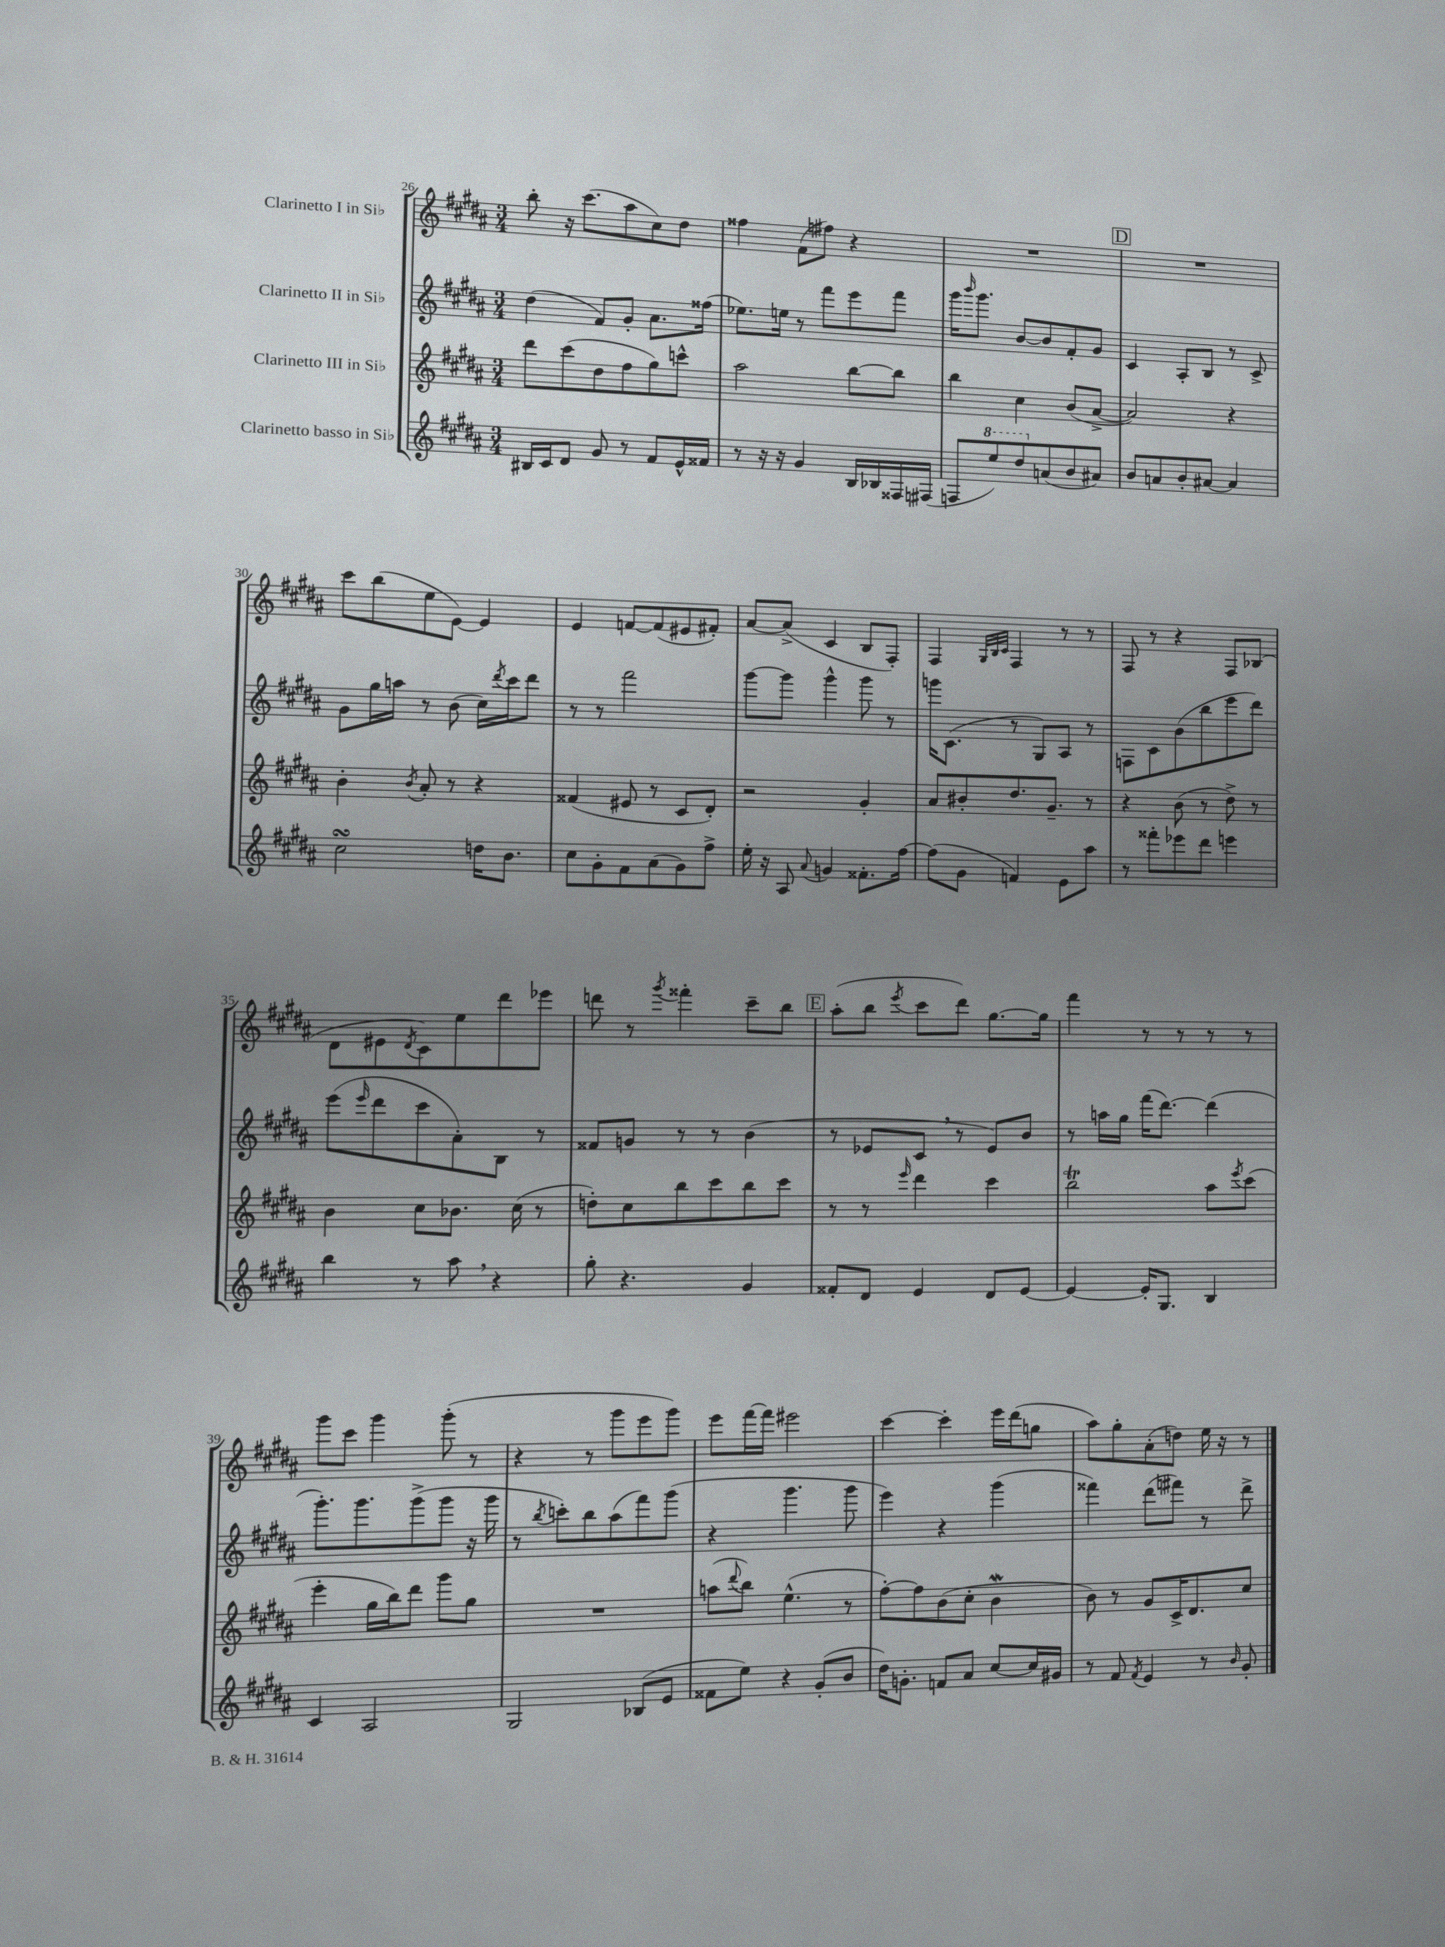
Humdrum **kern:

**kern	**kern	**kern	**kern
*staff4	*staff3	*staff2	*staff1
*clefG2	*clefG2	*clefG2	*clefG2
*k[f#c#g#d#a#]	*k[f#c#g#d#a#]	*k[f#c#g#d#a#]	*k[f#c#g#d#a#]
*M3/4	*M3/4	*M3/4	*M3/4
16B#	8ddd#	(4dd#	8bb'
16c#	.	.	.
8d#	(8ccc#	.	16r
.	.	.	(8.ccc#
8g#	8dd#	8f#)	.
8r	8ff#	8g#'	8aa#
8f#	8gg#)	8.a#	8cc#)
16e^^	8ccc^^	.	8dd#
16f##	.	(16ff##	.
=	=	=	=
8r	2aa#	8.ee-)	4ff##
16r	.	.	.
16r	.	16ee	.
4g#	.	8r	(8f#
.	.	8fff#	8ff#)
16B	[8bb	8eee	4r
16B-	.	.	.
16F##	8bb]	8fff#	.
(16F#	.	.	.
=	=	=	=
8F	4bb	16ggg#	2.r
.	.	16qqbbb	.
.	.	8.ggg#	.
8eee)	.	.	.
8ddd#	4cc#	[8b	.
(8a	.	8b]	.
8b	(8b	8f#'	.
8a#)	[8a#^	8g#	.
=	=	=	=
8b	2a#])	4c#	2.r
8a	.	.	.
8b'	.	8A#'	.
[8a#	.	8B	.
4a#]	4r	8r	.
.	.	8c#^	.
=	=	=	=
2cc#	4b'	8g#	8ccc#
.	.	16gg#	(8bb
.	.	16aa	.
.	8qb	.	.
.	8a#'	8r	8ee
.	8r	(8b	[8e)
16dd	4r	16cc#)	4e]
.	.	8qddd#	.
8.b	.	16ccc#	.
.	.	8ddd#	.
=	=	=	=
8cc#	(4f##	8r	4e
8g#'	.	8r	.
8f#	8e#	2fff#	[8f
(8a#	8r	.	(8f]
8g#)	8c#	.	8e#
8ff#^	8d#')	.	8f#')
=	=	=	=
16ee'	2r	[8ggg#	[8a#
16r	.	.	.
8A#	.	8ggg#]	(8a#^]
8qqa#	.	.	.
4g	.	4ggg#^^	4c#
8.f##'	4g#'	8ggg#	8B
.	.	8r	8F#')
[16ff#	.	.	.
=	=	=	=
(8ff#]	8a#	16ggg	4F#
.	.	(8.c#	.
8g#	8b#'	.	.
.	.	.	32qqG#
.	.	.	32qqB
.	.	.	32qqc#
4f)	8.dd#	8r	4F#
.	.	8G#)	.
.	8.g#~	.	.
8e	.	8A#	8r
8aa#	8r	8r	8r
=	=	=	=
8r	4r	8F	8F#
8fff##'	.	8c#	8r
8eee-	(8b	(8b	4r
8ddd#	8r	8bb	.
4eee	8dd#^)	8eee	8F#
.	8r	8ddd#)	(8B-
=	=	=	=
4bb	4b	(8eee	8d#
.	.	16qqeee	.
.	.	8ddd#	8e#
.	.	.	8qd#
8r	8cc#	8ccc#	8c#)
8aa#	8.b-	8a#')	8ee
4r	.	8B	8ddd#
.	(16cc#	.	.
.	8r	8r	8eee-
=	=	=	=
8gg#'	8dd')	8f##	8ddd
4.r	8cc#	8g	8r
.	.	.	8qggg#
.	8bb	8r	4fff##'
.	8ccc#	8r	.
4g#	8bb	(4b	8ccc#~
.	8ccc#	.	8bb
=	=	=	=
8f##'	8r	8r	(8aa#'
8d#	8r	8e-	8bb
.	16qqeee	.	8qeee
4e	4ddd#	8c#	8ccc#
.	.	8r	8ddd#)
8d#	4ccc#	8e-)	[8.gg#
[8e	.	8b	.
.	.	.	16gg#]
=	=	=	=
4e_	2bb	8r	4fff#
.	.	16aa	.
.	.	16gg#	.
16e']	.	(16fff#	8r
8.G#	.	[8.ddd#)	.
.	.	.	8r
4B	8aa#	(4ddd#]	8r
.	8qeee	.	.
.	(8ccc#	.	8r
=	=	=	=
4c#	4eee'	8.ggg#')	8ggg#
.	.	.	8ccc#
.	.	8.ggg#	.
2A#	16gg#	.	4ggg#
.	16bb)	.	.
.	8ddd#	(8ggg#^	.
.	8ggg#	8ggg#	(8ggg#'
.	8gg#	16r	8r
.	.	16ggg#	.
=	=	=	=
2G#	2.r	8r	4r
.	.	8qbb	.
.	.	8ccc')	.
.	.	8bb	8r
.	.	(8aa#	8ggg#
(8B-	.	8fff#)	8eee
8e	.	(8ggg#	8ggg#)
=	=	=	=
8f##	(8aa	4r	8eee
.	8qqddd#	.	.
8ee)	8bb)	.	[16fff#
.	.	.	16fff#]
4r	(4.ee^^	4.ggg#	2eee#
(8g#'	.	.	.
8b	8r	8ggg#	.
=	=	=	=
16dd#)	[8ff#')	4eee)	[4ccc#
8.g'	.	.	.
.	8ff#]	.	.
8f	(8b	4r	4ccc#']
8a#	8cc#'	.	.
[8cc#	4b	(4ggg#	16eee
.	.	.	(16ddd#
16cc#]	.	.	8gg
16g#	.	.	.
=	=	=	=
8r	8b)	4fff##)	8aa#)
8f#	8r	.	8gg#'
8qf#	.	.	.
4e	8g#	(8ddd#	(8a#'
.	16c#^	8fff#)	8dd)
.	8.d#	.	.
8r	.	8r	16ee
.	.	.	16r
16qqb	.	.	.
8g#'	8cc#	8ddd#^	8r
==	==	==	==
*-	*-	*-	*-
